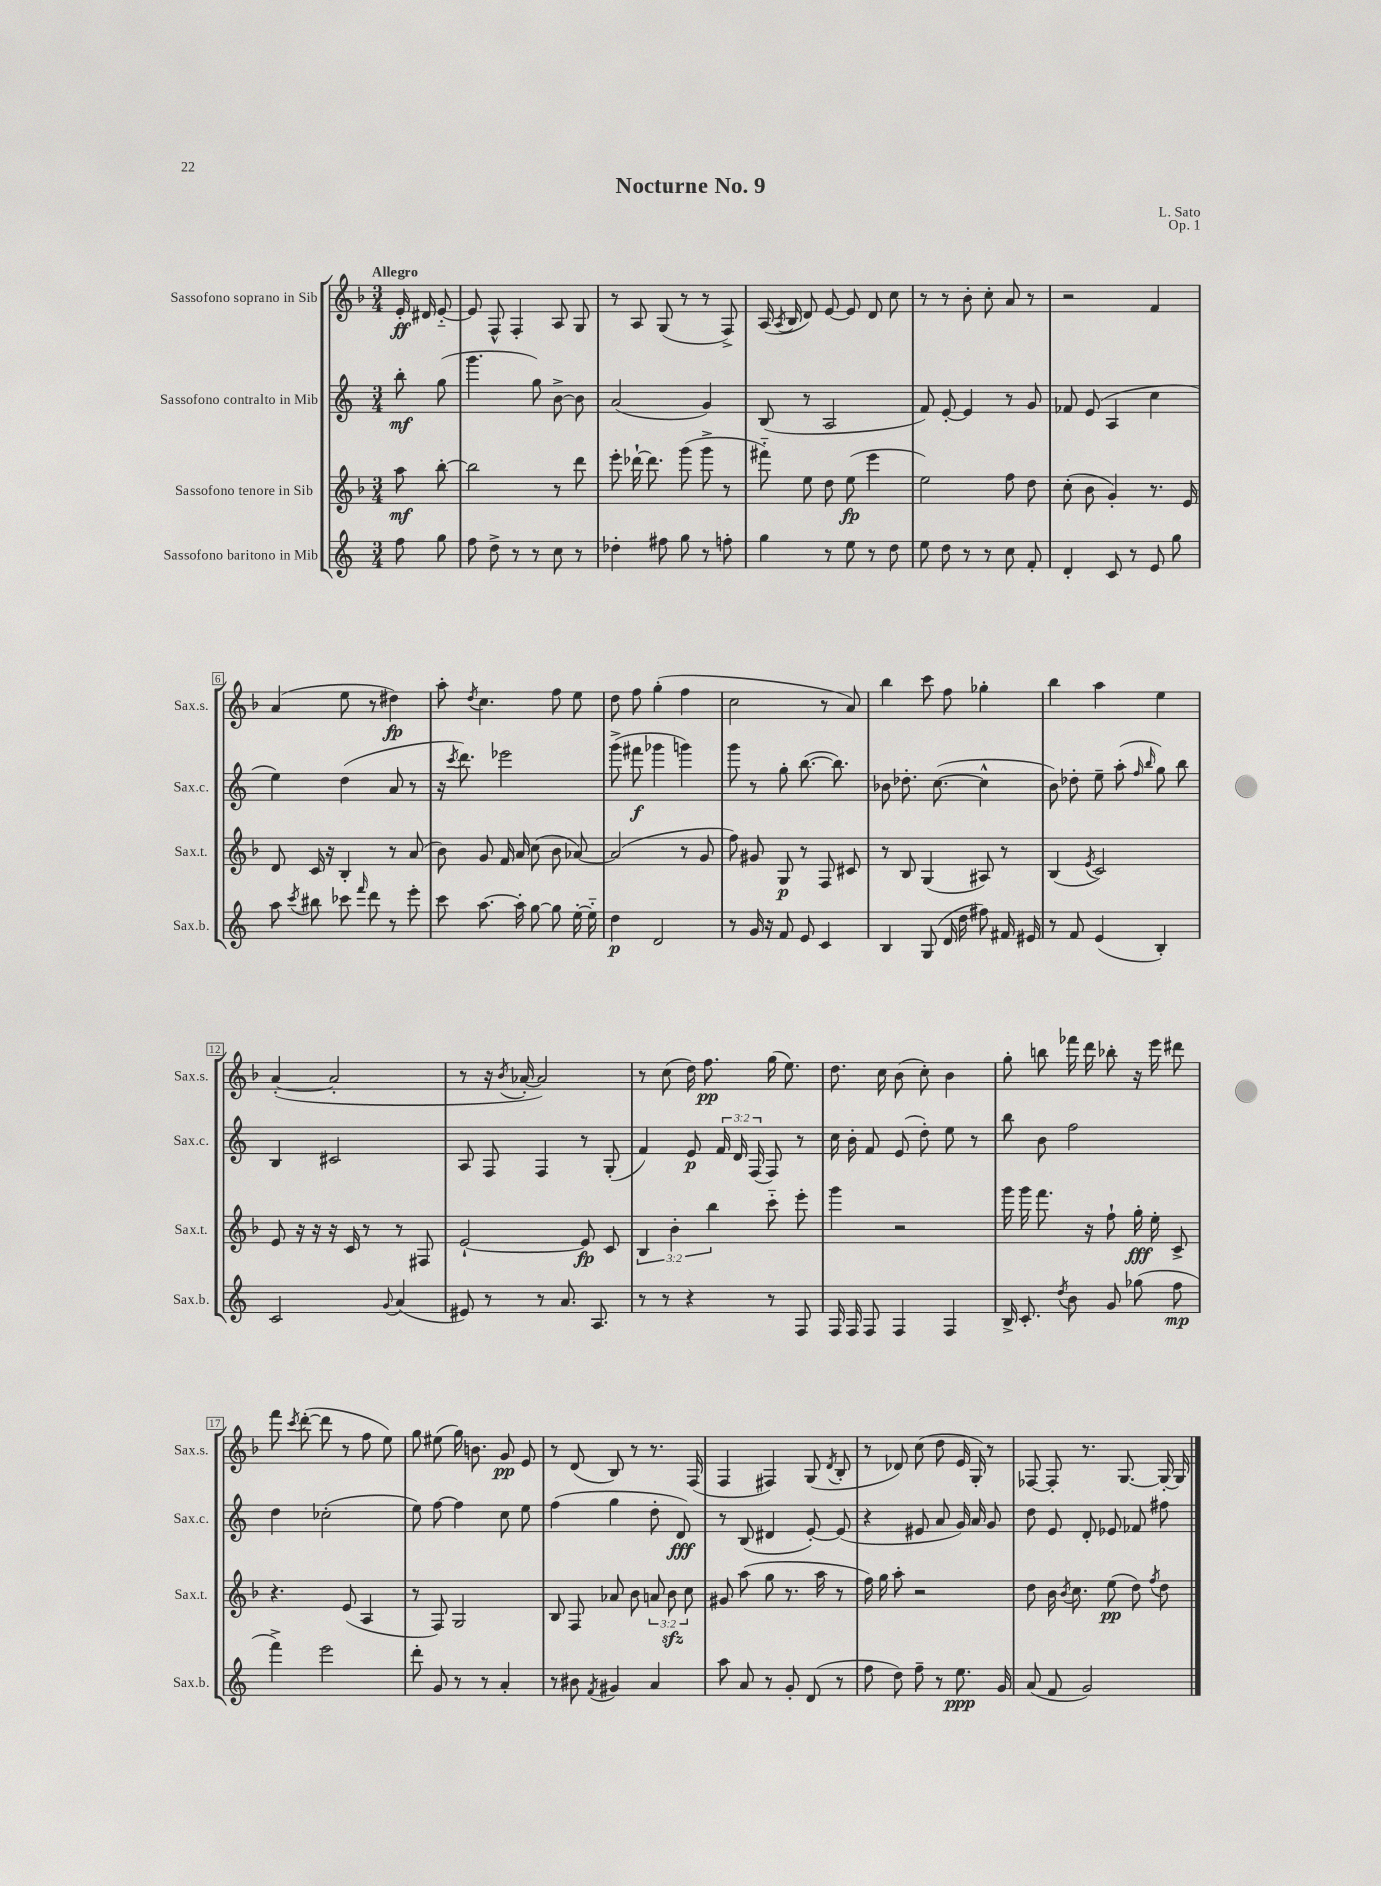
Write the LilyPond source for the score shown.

\header { title = "Nocturne No. 9" composer = "L. Sato" opus = "Op. 1" }
<<
\new StaffGroup <<
\new Staff = "s0" \with { instrumentName = "Sassofono soprano in Sib" shortInstrumentName = "Sax.s." } {
    \clef treble \key f \major \numericTimeSignature \time 3/4 \partial 4 \tempo "Allegro"
    \autoBeamOff e'16-.\ff dis'16 e'8~-_ |
    e'8 f8-^ f4-. a8 g8 |
    r8 a8 g8( r8 r8 f8->) |
    a16( \acciaccatura { a8 } bes16 d'8) e'8~ e'8 d'8 c''8 |
    r8 r8 bes'8-. c''8-. a'8 r8 |
    r2 f'4 |
    a'4( e''8 r8 dis''4\fp) |
    a''8-. \acciaccatura { d''8 } c''4. f''8 e''8 |
    d''8 f''8 g''4-.( f''4 |
    c''2 r8 a'8) |
    bes''4 c'''8 f''8 ges''4-. |
    bes''4 a''4 e''4 |
    a'4~-.( a'2-. |
    r8 r16 \acciaccatura { bes'8 } aes'16~-. aes'2) |
    r8 c''8( d''16) f''8.\pp g''16( e''8.) |
    d''8. c''16 bes'8( c''8-.) bes'4 |
    g''8-. b''8 fes'''16 d'''16 bes''8-. r16 e'''16 dis'''8 |
    f'''8 \acciaccatura { c'''8 } d'''8~-.( d'''8 r8 f''8 e''8) |
    g''8 eis''8( g''16) b'8. g'8\pp e'8 |
    r8 d'8( bes8) r8 r8. f16( |
    f4 fis4) g8( \acciaccatura { d'8 } bes8-. |
    r8 des'8) c''8( d''8 e'16 g16-.) r8 |
    fes8~ fes8-. r8. g8.~ g16~-. g16 \bar "|." |
}
\new Staff = "s1" \with { instrumentName = "Sassofono contralto in Mib" shortInstrumentName = "Sax.c." } {
    \clef treble \key c \major \numericTimeSignature \time 3/4 \override Staff.TupletNumber.text = #tuplet-number::calc-fraction-text \partial 4
    \autoBeamOff b''8-.\mf g''8( |
    g'''4. g''8) b'8~-> b'8 |
    a'2( g'4) |
    b8( r8 a2 |
    f'8) e'8~-. e'4 r8 g'8 |
    fes'8 e'8( a4 c''4 |
    e''4) d''4( a'8 r8 |
    r16 \acciaccatura { c'''8 } d'''8.) ees'''2 |
    g'''8->( fis'''8\f ges'''4 g'''4) |
    g'''8 r8 g''8-. b''8.~( b''8.) |
    bes'8 des''8.-. c''8.~( c''4-^ |
    b'8) des''8-. e''8-- a''8-.( \grace { f''16 b''16 } g''8) b''8 |
    b4 cis'2 |
    a8 f8 f4 r8 g8-.( |
    f'4) e'8\p \tuplet 3/2 { f'16 d'16 f16( } f8) r8 |
    c''16 b'16-. f'8 e'8( d''8-.) e''8 r8 |
    b''8 b'8 f''2 |
    d''4 ces''2-.( |
    e''8) f''8~ f''4 c''8 e''8 |
    f''4( g''4 d''8-. d'8\fff) |
    r8 b8( dis'4 e'8~-.) e'8( |
    r4 eis'8 a'8 g'16) a'16 g'8 |
    d''8 e'8 d'8-. ees'8 fes'8 fis''8 \bar "|." |
}
\new Staff = "s2" \with { instrumentName = "Sassofono tenore in Sib" shortInstrumentName = "Sax.t." } {
    \clef treble \key f \major \numericTimeSignature \time 3/4 \override Staff.TupletNumber.text = #tuplet-number::calc-fraction-text \partial 4
    \autoBeamOff a''8\mf bes''8~-. |
    bes''2 r8 d'''8 |
    e'''8-. des'''16~-! des'''8. g'''8( g'''8-> r8 |
    fis'''8-_) e''8 d''8 e''8\fp( e'''4 |
    e''2) f''8 d''8 |
    c''8-.( bes'8 g'4-.) r8. e'16 |
    d'8 c'16 r16 bes4-. r8 a'8( |
    bes'8) g'8 f'16 a'16 c''8( bes'8 aes'8~) |
    aes'2( r8 g'8 |
    f''8) gis'8 g8\p r8 f8 cis'8 |
    r8 bes8 g4( ais8) r8 |
    bes4( \acciaccatura { e'8 } c'2) |
    e'8 r16 r16 r16 c'16 r8 r8 fis8 |
    e'2~-! e'8\fp c'8 |
    \tuplet 3/2 { bes4 bes'4-. bes''4 } c'''8-_ e'''8-. |
    g'''4 r2 |
    g'''16 g'''16 f'''8. r16 f''8-! g''16-.\fff e''16-. c'8-> |
    r4. e'8( a4 |
    r8 f8) g2 |
    bes8 f8 aes'8 bes'8 \tuplet 3/2 { a'8 bes'8\sfz c''8 } |
    gis'8 a''8( g''8 r8. a''16 r8 |
    f''16) g''16 a''8-. r2 |
    d''8 bes'16 \acciaccatura { bes'8 } c''8. e''8\pp( d''8) \acciaccatura { f''8 } d''8 \bar "|." |
}
\new Staff = "s3" \with { instrumentName = "Sassofono baritono in Mib" shortInstrumentName = "Sax.b." } {
    \clef treble \key c \major \numericTimeSignature \time 3/4 \partial 4
    \autoBeamOff f''8 g''8 |
    f''8 d''8-> r8 r8 c''8 r8 |
    des''4-. fis''8 g''8 r8 f''8-. |
    g''4 r8 e''8 r8 d''8 |
    e''8 d''8 r8 r8 c''8 f'8-. |
    d'4-. c'8 r8 e'8 g''8 |
    a''8 \acciaccatura { c'''8 } bis''8 ces'''8 \grace { f'''16 } d'''8 r8 e'''8-. |
    c'''8 a''8.~ a''16-. g''8~ g''8 e''16~-. e''16-_ |
    d''4\p d'2 |
    r8 g'16 r16 f'8 e'8 c'4 |
    b4 g8( d'16 d''16 fis''8) fis'16 eis'16 |
    r8 f'8 e'4( b4-.) |
    c'2 \appoggiatura { g'8 } a'4( |
    eis'8) r8 r8 a'8. a8. |
    r8 r8 r4 r8 f8 |
    f16 f16 f8 f4 f4 |
    b16-> c'8.-. \acciaccatura { d''8 } b'8 g'8 ges''8( f''8\mp |
    f'''4->) e'''2 |
    d'''8-. g'8 r8 r8 a'4-. |
    r8 bis'8 \acciaccatura { f'8 } gis'4 a'4 |
    a''8 a'8 r8 g'8-. d'8( r8 |
    f''8 d''8) f''8-- r8 e''8.\ppp g'16 |
    a'8( f'8 g'2) \bar "|." |
}
>>
>>
\layout { \context { \Score \override BarNumber.stencil = #(make-stencil-boxer 0.1 0.3 ly:text-interface::print) } }
